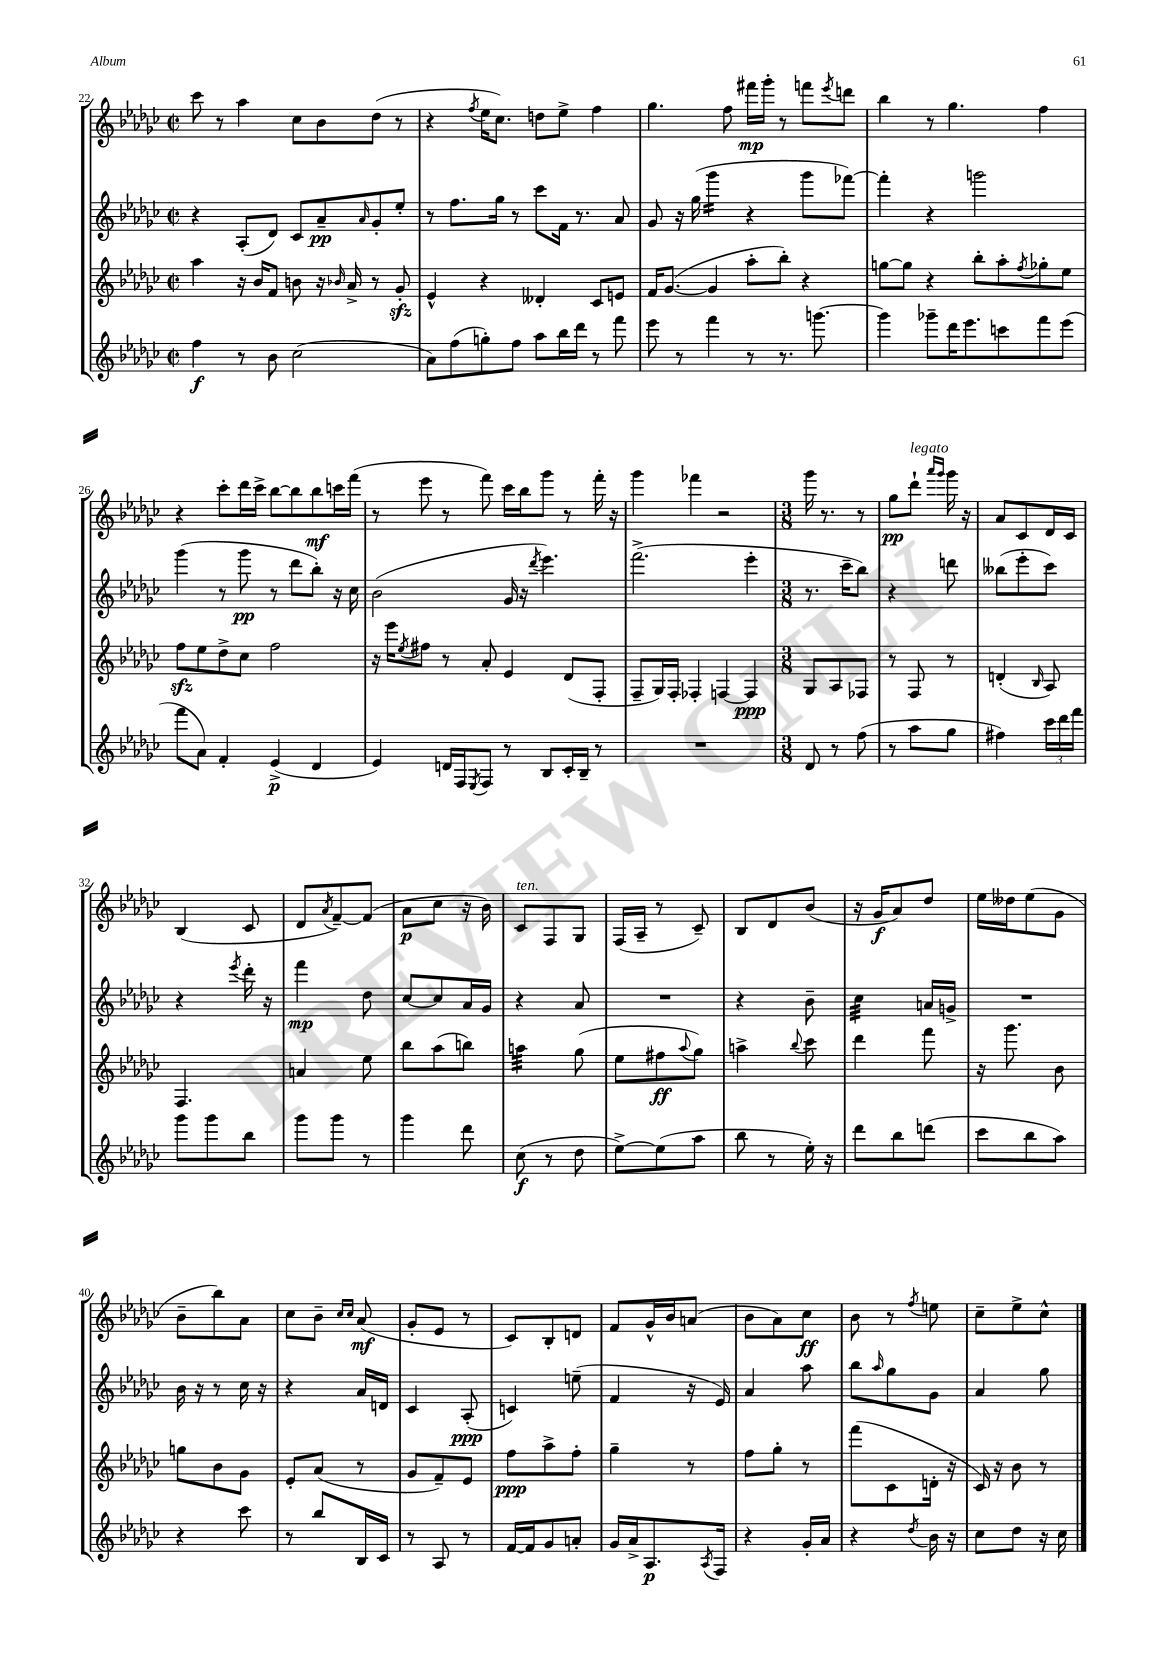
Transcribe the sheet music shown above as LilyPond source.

<<
\new StaffGroup <<
\new Staff = "s0" {
    \clef treble \key ges \major \defaultTimeSignature \time 2/2
    ces'''8 r8 aes''4 ces''8 bes'8 des''8( r8 |
    r4 \acciaccatura { f''8 } ees''16 ces''8.) d''8 ees''8-> f''4 |
    ges''4. f''8 fis'''16\mp ges'''16-. r8 f'''8 \acciaccatura { ees'''8 } d'''8 |
    bes''4 r8 ges''4. f''4 |
    r4 ces'''8-. des'''16 ces'''16-> bes''8~ bes''8 bes''8\mf c'''16 f'''16( |
    r8 ees'''8 r8 f'''8) ces'''16 bes''16 ges'''8 r8 f'''16-. r16 |
    ges'''4 fes'''4 r2 |
    \numericTimeSignature \time 3/8 ges'''16 r8. r8 |
    ges''8\pp des'''8-!^\markup { \italic "legato" } \grace { aes'''16 ges'''16 } ges'''16 r16 |
    aes'8 ces'8 des'16 ces'16 |
    bes4( ces'8 |
    des'8 \acciaccatura { aes'8 } f'8~--) f'8( |
    aes'8\p ces''8 r16 bes'16) |
    ces'8^\markup { \italic "ten." } f8 ges8 |
    f16( aes16-- r8 ces'8--) |
    bes8 des'8 bes'8( |
    r16 ges'16\f aes'8) des''8 |
    ees''16 deses''16 ees''8( ges'8 |
    bes'8-- bes''8) aes'8 |
    ces''8 bes'8-- \grace { ces''16 ces''16 } aes'8\mf( |
    ges'8-. ees'8 r8 |
    ces'8) bes8-. d'8 |
    f'8 ges'16-^ bes'16 a'8( |
    bes'8 aes'8) ces''8\ff |
    bes'8 r8 \acciaccatura { f''8 } e''8 |
    ces''8-- ees''8-> ces''8-^ \bar "|." |
}
\new Staff = "s1" {
    \clef treble \key ges \major \defaultTimeSignature \time 2/2
    r4 aes8-.( des'8) ces'8 aes'8--\pp \grace { aes'16 } ges'8-. ees''8-. |
    r8 f''8. ges''16 r8 ces'''8 f'16 r8. aes'8 |
    ges'8 r16 ges''16( ges'''4:16 r4 ges'''8 fes'''8~) |
    fes'''4-. r4 g'''2 |
    ges'''4( r8 ges'''8\pp r8 des'''8 bes''8-.) r16 ces''16 |
    bes'2( ges'16 r16 \acciaccatura { des'''8 } ees'''4.) |
    f'''2.->( ees'''4-. |
    \numericTimeSignature \time 3/8 r8. ces'''16-- bes''8) |
    r4 d'''8 |
    beses''8( ees'''8-. ces'''8) |
    r4 \acciaccatura { ees'''8 } des'''16-. r16 |
    f'''4\mp des''8 |
    ces''8~ ces''8 aes'16 ges'16 |
    r4 aes'8 |
    R4. |
    r4 bes'8-- |
    ces''4:32 a'16 g'16-> |
    R4. |
    bes'16 r16 r8 ces''16 r16 |
    r4 aes'16 d'16 |
    ces'4 aes8-.\ppp( |
    c'4) e''8--( |
    f'4 r16 ees'16) |
    aes'4 aes''8 |
    bes''8 \grace { aes''16 } ges''8 ges'8 |
    aes'4 ges''8 \bar "|." |
}
\new Staff = "s2" {
    \clef treble \key ges \major \defaultTimeSignature \time 2/2
    aes''4 r16 bes'16 f'8 b'8 r16 \grace { bes'16 } aes'16-> r8 ges'8-.\sfz |
    ees'4-^ r4 deses'4-. ces'8 e'8 |
    f'16 ges'8.~( ges'4 aes''8-. bes''8-.) r4 |
    g''8~ g''8 r4 bes''8-. aes''8-. \acciaccatura { f''8 } ges''8-. ees''8 |
    f''8\sfz ees''8 des''8-> ces''8 f''2 |
    r16 ees'''16 \acciaccatura { ees''8 } fis''8 r8 aes'8-. ees'4 des'8( f8-. |
    f8-- ges16) f16-. fes4-. f4~ f4\ppp |
    \numericTimeSignature \time 3/8 ges8 aes8 fes8 |
    r8 f8 r8 |
    d'4-.( \grace { bes16 } aes8) |
    f4. |
    a'4 ees''8 |
    bes''8 aes''8( b''8) |
    a''4:32 ges''8( |
    ees''8 fis''8\ff \appoggiatura { aes''8 } ges''8) |
    a''4-> \appoggiatura { bes''8 } ces'''8 |
    des'''4 f'''8 |
    r16 ges'''8. bes'8 |
    g''8 bes'8 ges'8 |
    ees'8-. aes'8( r8 |
    ges'8 f'8--) ees'8 |
    f''8\ppp aes''8-> f''8-. |
    ges''4-- r8 |
    f''8 ges''8-. r8 |
    f'''8( ces'8 d'16-. r16 |
    ces'16) r16 bes'8 r8 \bar "|." |
}
\new Staff = "s3" {
    \clef treble \key ges \major \defaultTimeSignature \time 2/2
    f''4\f r8 bes'8 ces''2( |
    aes'8) f''8( g''8-.) f''8 aes''8 bes''16 des'''16 r8 f'''8 |
    ees'''8 r8 f'''4 r8 r8. g'''8.~ |
    g'''4 ges'''8-- des'''16 ees'''8. c'''8 f'''8 ees'''8( |
    f'''8 aes'8) f'4-. ees'4->\p( des'4 |
    ees'4) d'16 f16 \acciaccatura { ees8 } f8 r8 bes8 ces'16-. bes16-- r8 |
    R1 |
    \numericTimeSignature \time 3/8 des'8 r8 f''8( |
    r8 aes''8 ges''8 |
    fis''4) \tuplet 3/2 { ces'''16 des'''16 f'''16 } |
    ges'''8 ges'''8 bes''8 |
    ges'''8 ges'''8 r8 |
    ges'''4 des'''8 |
    ces''8\f( r8 des''8 |
    ees''8~->) ees''8( aes''8 |
    bes''8 r8 ees''16-.) r16 |
    des'''8 bes''8 d'''8( |
    ces'''8 bes''8 aes''8) |
    r4 ces'''8 |
    r8 bes''8 bes16 ces'16 |
    r8 aes8 r8 |
    f'16~ f'16 ges'8 a'8-. |
    ges'16 aes'16-> aes8.\p \acciaccatura { aes8 } f16 |
    r4 ges'16-. aes'16 |
    r4 \acciaccatura { des''8 } bes'16 r16 |
    ces''8 des''8 r16 ces''16 \bar "|." |
}
>>
>>
\layout { \context { \Score currentBarNumber = #22 } }
